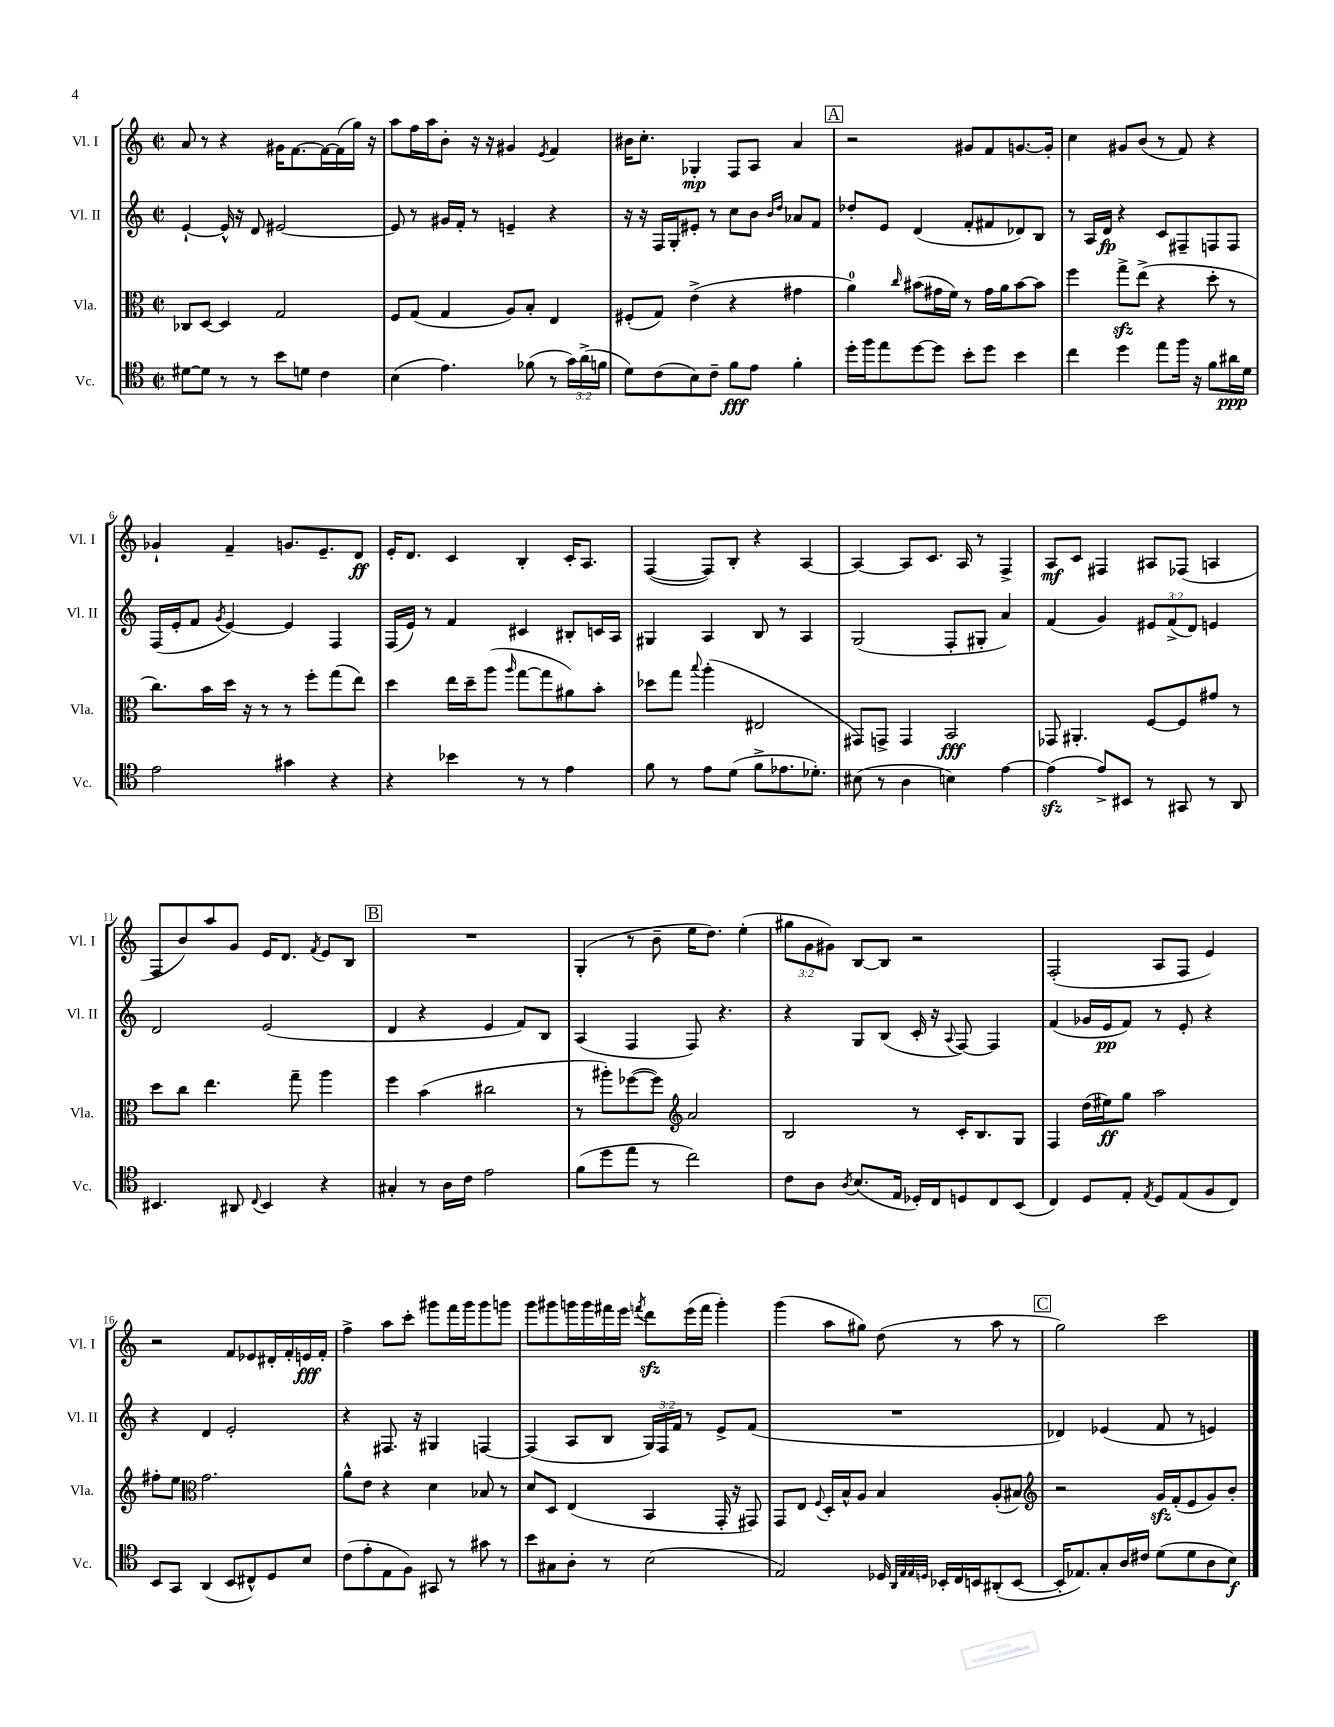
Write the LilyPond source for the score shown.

<<
\new StaffGroup <<
\new Staff = "s0" \with { instrumentName = "Vl. I" shortInstrumentName = "Vl. I" } {
    \clef treble \key c \major \defaultTimeSignature \time 2/2 \override Staff.TupletNumber.text = #tuplet-number::calc-fraction-text
    \autoBeamOff a'8 r8 r4 gis'16[ f'8.~ f'16~ f'16( g''16]) r16 |
    a''8[ f''16 a''16 b'8]-. r16 r16 gis'4 \acciaccatura { e'8 } f'4 |
    bis'16[ c''8.]-. ges4-.\mp f8[ a8] a'4 |
    \mark \markup { \box "A" } r2 gis'8[ f'8 g'8.~ g'16]-. |
    c''4 gis'8[ b'8]( r8 f'8) r4 |
    ges'4-! f'4-- g'8.[ e'8.-- d'8]\ff |
    e'16[-. d'8.] c'4 b4-. c'16[-. a8.] |
    f4~( f8[) b8]-. r4 a4~ |
    a4~ a8[ c'8.] a16 r8 f4-> |
    a8[\mf c'8] fis4 ais8[ fes8]( a4 |
    f8[ b'8) a''8 g'8] e'16[ d'8.] \acciaccatura { f'8 } e'8[ b8] |
    \mark \markup { \box "B" } R1 |
    g4-.( r8 b'8-- e''16[ d''8.]) e''4-.( |
    \tuplet 3/2 { gis''8[ g'8 gis'8]) } b8[~ b8] r2 |
    f2-.( a8[ f8] e'4) |
    r2 f'8[ ees'8 dis'16-. f'16-. e'16\fff f'16]-. |
    f''4-> a''8[ c'''8]-. gis'''8[ f'''16 gis'''16 gis'''8 g'''8] |
    g'''8[ gis'''8 g'''16 g'''16 fis'''16 e'''16] \acciaccatura { f'''8 } d'''8[\sfz e'''16( f'''16] g'''4-.) |
    g'''4( a''8[ gis''8]) d''8( r8 a''8 r8 |
    \mark \markup { \box "C" } g''2) c'''2 \bar "|." |
}
\new Staff = "s1" \with { instrumentName = "Vl. II" shortInstrumentName = "Vl. II" } {
    \clef treble \key c \major \defaultTimeSignature \time 2/2 \override Staff.TupletNumber.text = #tuplet-number::calc-fraction-text
    \autoBeamOff e'4~-! e'16-^ r16 d'8 eis'2~ |
    eis'8 r8 gis'16[ f'16]-. r8 e'4-- r4 |
    r16 r16 f16[ g16-. eis'8]-. r8 c''8[ b'8] \grace { b'16[ d''16] } aes'8[ f'8] |
    \mark \markup { \box "A" } des''8[-. e'8] d'4( f'8[-. fis'8 des'8) b8] |
    r8 a16[ d'16]\fp r4 c'8[ fis8-- f8 f8] |
    f16[( e'16-. f'8] \acciaccatura { g'8 } e'4~) e'4 f4 |
    f16[( e'16]) r8 f'4 cis'4 bis8[-. c'16 a16] |
    gis4 a4 b8 r8 a4 |
    g2( f8[-. gis8]-. a'4) |
    f'4( g'4) \tuplet 3/2 { eis'8[ f'8->( d'8]) } e'4 |
    d'2 e'2( |
    \mark \markup { \box "B" } d'4 r4 e'4 f'8[) b8] |
    a4( f4 f8) r4. |
    r4 g8[ b8]( c'16-. r16 \appoggiatura { a8 } f8~) f4 |
    f'4( ges'16[ e'16\pp f'8]) r8 e'8-. r4 |
    r4 d'4 e'2-. |
    r4 fis8. r16 gis4 f4~ |
    f4( a8[ b8] \tuplet 3/2 { g16[) f16 f'16] } r8 e'8[-> f'8]( |
    R1 |
    \mark \markup { \box "C" } des'4) ees'4( f'8 r8 e'4) \bar "|." |
}
\new Staff = "s2" \with { instrumentName = "Vla." shortInstrumentName = "Vla." } {
    \clef alto \key c \major \defaultTimeSignature \time 2/2
    \autoBeamOff ces8[ d8]~ d4 g2 |
    f8[ g8]( g4 a8[) b8]-. e4 |
    fis8[-.( g8]) e'4->( r4 gis'4 |
    \mark \markup { \box "A" } a'4-0) \grace { c''16 } bis'8[( gis'16 f'16]) r8 gis'16[ a'16 bis'8~ bis'8] |
    f''4 g''8[->\sfz e''8]->( r4 d''8-. r8 |
    c''8.[) b'16 d''16] r16 r8 r8 f''8[-. g''8( e''8]) |
    d''4 e''16[ d''16-- a''8]( \grace { a''16 } g''8[~ g''8 ais'8) b'8]-. |
    des''8[ g''8] \appoggiatura { b''8 } a''4-.( eis2 |
    gis,8[) g,8]-> g,4 b,2\fff |
    ges,8 ais,4.-. f8[~ f8 gis'8] r8 |
    d''8[ c''8] e''4. g''8-- a''4 |
    \mark \markup { \box "B" } f''4 b'4( cis''2 |
    r8 ais''8[-.) fes''8~( fes''8]) \clef treble a'2 |
    b2 r8 c'16[-. b8. g8] |
    f4 d''16[( eis''16\ff) g''8] a''2 |
    fis''8[-. e''8] \clef alto g'2. |
    a'8[-^ e'8] r4 d'4 bes8 r8 |
    d'8[ d8] e4( b,4 g,16-. r16 gis,8) |
    g,8[ e8] \appoggiatura { f8 } d16[-. b16-^ a8] b4 a8[-.( bis8]) |
    \mark \markup { \box "C" } \clef treble r2 g'16[\sfz f'16-.( e'8 g'8) b'8]-. \bar "|." |
}
\new Staff = "s3" \with { instrumentName = "Vc." shortInstrumentName = "Vc." } {
    \clef tenor \key c \major \defaultTimeSignature \time 2/2 \override Staff.TupletNumber.text = #tuplet-number::calc-fraction-text
    \autoBeamOff dis'8[~ dis'8] r8 r8 b'8[ d'8] c'4 |
    b4( e'4.) fes'8( r8 \tuplet 3/2 { g'16[) a'16->( f'16] } |
    d'8[) c'8( b8) c'8]-- f'8[\fff e'8] f'4-. |
    \mark \markup { \box "A" } d''16[-. f''16 e''8 d''8~ d''8] b'8[-. d''8] b'4 |
    c''4 d''4 e''8[ f''16] r16 f'8[ ais'16\ppp d'16] |
    e'2 gis'4 r4 |
    r4 bes'4 r8 r8 e'4 |
    f'8 r8 e'8[ d'8]( f'8[-> ees'8. des'8.]-.) |
    bis8( r8 a4 b4) e'4~ |
    e'4\sfz( e'8[->) bis,8] r8 gis,8 r8 a,8 |
    bis,4. ais,8 \appoggiatura { c8 } bis,4 r4 |
    \mark \markup { \box "B" } gis4-. r8 a16[ c'16] e'2 |
    f'8[( d''8 e''8] r8 c''2) |
    c'8[ a8] \acciaccatura { a8 } b8.[( e16] des16[-.) c16 d8 c8 b,8]( |
    c4) d8[ e8]-. \acciaccatura { e8 } d8[ e8( f8 c8]) |
    b,8[ g,8] a,4( b,8[ cis8-^) d8 b8] |
    c'8[( e'8-. e8 f8]) gis,8 r8 gis'8 r8 |
    b'8[ gis8 a8]-. r8 b2( |
    e2) des16 \grace { a,32[ e32 e32 d32] } bes,16[-. c16 b,16 ais,8-.( b,8]~ |
    \mark \markup { \box "C" } b,16[-. ees8.) g8-. a16 cis'16] d'8[( d'8 a8 b8]\f) \bar "|." |
}
>>
>>
